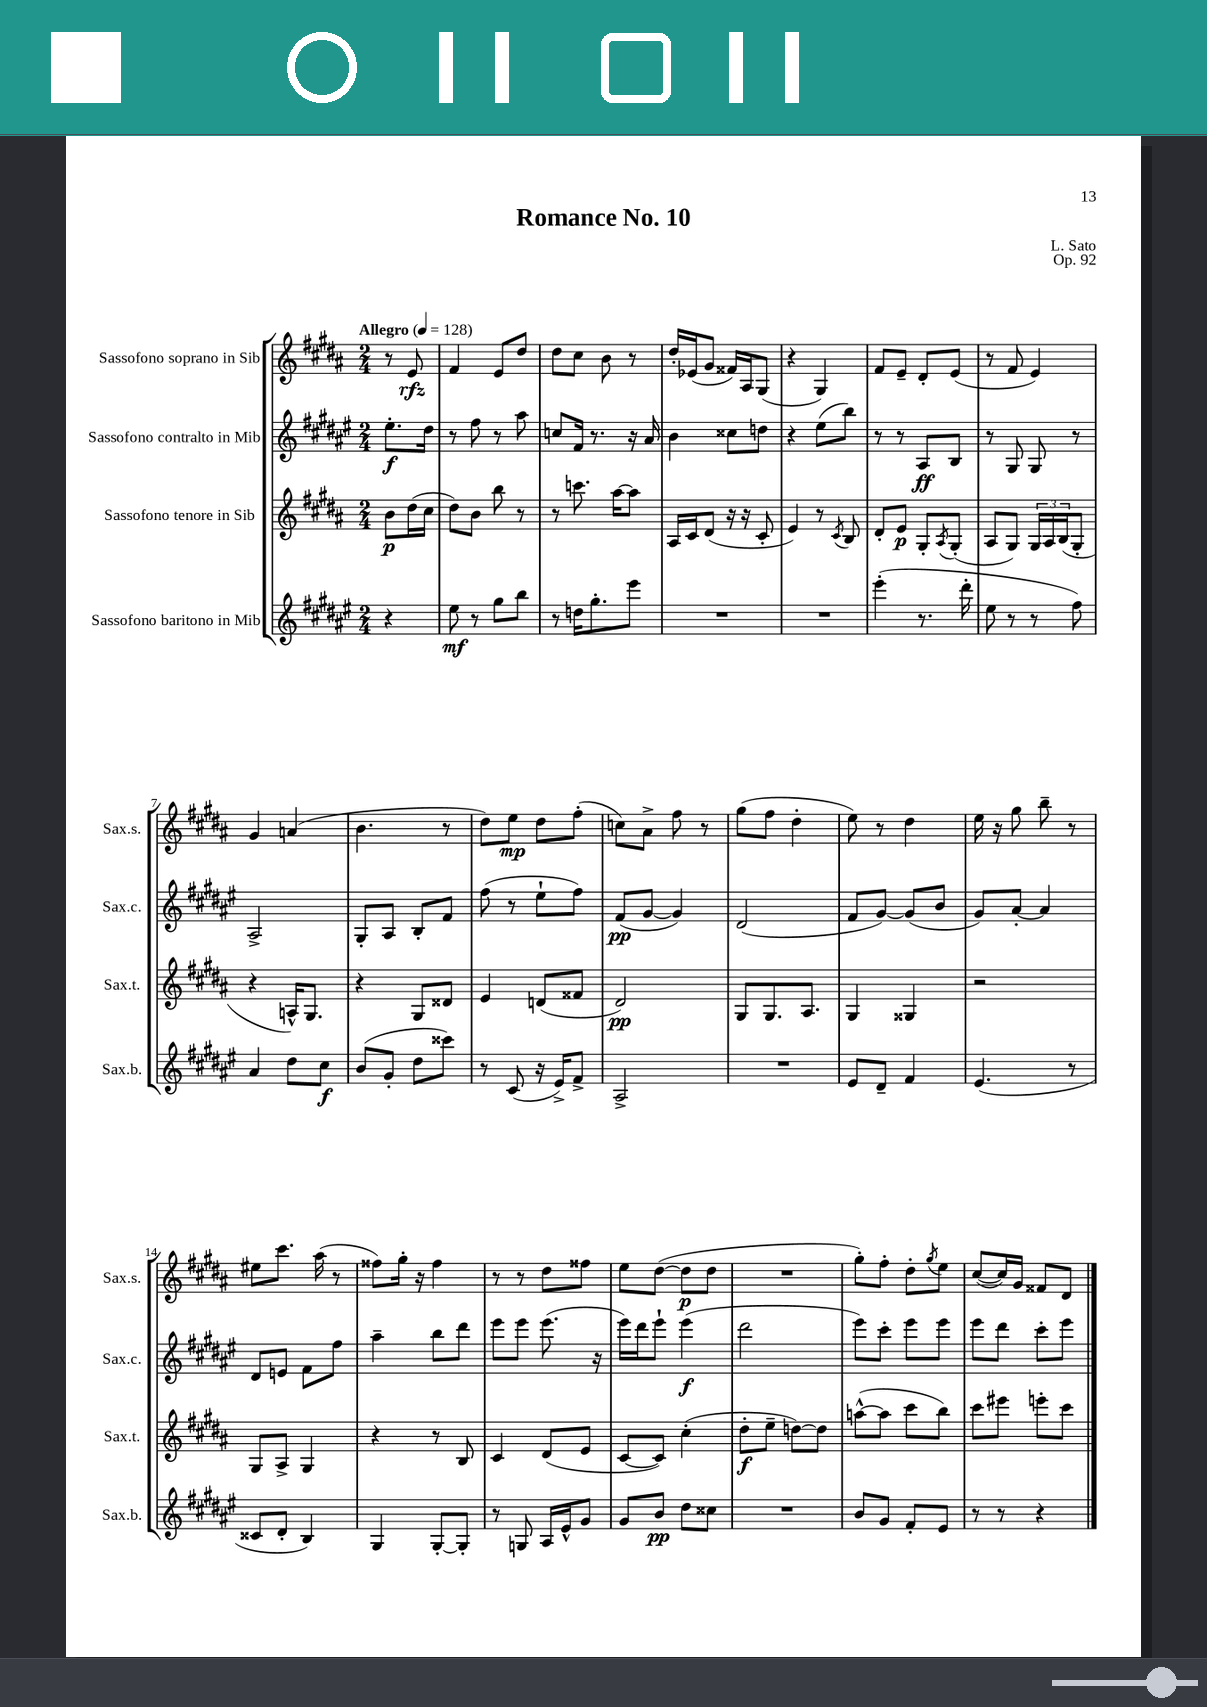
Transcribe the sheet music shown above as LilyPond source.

\header { title = "Romance No. 10" composer = "L. Sato" opus = "Op. 92" }
<<
\new StaffGroup <<
\new Staff = "s0" \with { instrumentName = "Sassofono soprano in Sib" shortInstrumentName = "Sax.s." } {
    \clef treble \key b \major \numericTimeSignature \time 2/4 \partial 4 \tempo "Allegro" 4 = 128
    r8 e'8\rfz |
    fis'4 e'8 dis''8 |
    dis''8 cis''8 b'8 r8 |
    dis''16-. ees'16( gis'8 fisis'16) ais16 gis8( |
    r4 gis4) |
    fis'8 e'8-- dis'8-. e'8( |
    r8 fis'8 e'4) |
    gis'4 a'4( |
    b'4. r8 |
    dis''8) e''8\mp dis''8 fis''8-.( |
    c''8) ais'8-> fis''8 r8 |
    gis''8( fis''8 dis''4-. |
    e''8) r8 dis''4 |
    e''16 r16 gis''8 b''8-- r8 |
    eis''8 cis'''8. ais''16( r8 |
    fisis''8) gis''16-. r16 fisis''4 |
    r8 r8 dis''8 fisis''8 |
    e''8 dis''8~( dis''8\p dis''8 |
    R2 |
    gis''8-.) fis''8-. dis''8-. \acciaccatura { gis''8 } e''8 |
    cis''8~( cis''16) gis'16 fisis'8 dis'8 \bar "|." |
}
\new Staff = "s1" \with { instrumentName = "Sassofono contralto in Mib" shortInstrumentName = "Sax.c." } {
    \clef treble \key fis \major \numericTimeSignature \time 2/4 \partial 4
    eis''8.-.\f dis''16 |
    r8 fis''8 r8 ais''8 |
    c''8 fis'16 r8. r16 ais'16 |
    b'4 cisis''8 d''8 |
    r4 eis''8( b''8) |
    r8 r8 ais8\ff b8 |
    r8 gis8 gis8 r8 |
    ais2-> |
    gis8-. ais8 b8-. fis'8 |
    fis''8( r8 eis''8-! fis''8) |
    fis'8\pp( gis'8~ gis'4) |
    dis'2( |
    fis'8 gis'8~) gis'8( b'8 |
    gis'8) ais'8~-. ais'4 |
    dis'8 e'8 fis'8 fis''8 |
    ais''4-- b''8 dis'''8 |
    eis'''8 eis'''8 eis'''8.( r16 |
    eis'''16) dis'''16 eis'''8-! eis'''4\f( |
    dis'''2 |
    eis'''8) cis'''8-. eis'''8 eis'''8 |
    eis'''8 dis'''8 cis'''8-. eis'''8 \bar "|." |
}
\new Staff = "s2" \with { instrumentName = "Sassofono tenore in Sib" shortInstrumentName = "Sax.t." } {
    \clef treble \key b \major \numericTimeSignature \time 2/4 \partial 4
    b'8\p dis''16( cis''16 |
    dis''8) b'8 b''8 r8 |
    r8 c'''8. ais''16~ ais''8 |
    ais16 cis'16 dis'8( r16 r16 cis'8-. |
    e'4) r8 \acciaccatura { cis'8 } b8 |
    dis'8-. e'8\p gis8-. \acciaccatura { ais8 } gis8-.( |
    ais8 gis8) \tuplet 3/2 { gis16 ais16 b16( } gis8-. |
    r4 a16-^) gis8. |
    r4 gis8 disis'8 |
    e'4 d'8( fisis'8 |
    dis'2\pp) |
    gis8 gis8. ais8. |
    gis4 gisis4 |
    r2 |
    gis8 ais8-> gis4 |
    r4 r8 b8 |
    cis'4 dis'8( e'8 |
    cis'8~ cis'8) cis''4-.( |
    dis''8-.\f e''8-- d''8~) d''8 |
    a''8~-^( a''8 cis'''8 b''8) |
    cis'''8 eis'''8 e'''8-. cis'''8 \bar "|." |
}
\new Staff = "s3" \with { instrumentName = "Sassofono baritono in Mib" shortInstrumentName = "Sax.b." } {
    \clef treble \key fis \major \numericTimeSignature \time 2/4 \partial 4
    r4 |
    eis''8\mf r8 gis''8 b''8 |
    r8 d''16 gis''8.-. eis'''8 |
    R2 |
    R2 |
    eis'''4-.( r8. dis'''16-. |
    eis''8 r8 r8 fis''8) |
    ais'4 dis''8 cis''8\f |
    b'8( gis'8-. dis''8 cisis'''8) |
    r8 cis'8( r16 eis'16->) fis'8-> |
    ais2-> |
    R2 |
    eis'8 dis'8-- fis'4 |
    eis'4.( r8 |
    cisis'8 dis'8-. b4) |
    gis4 gis8~-. gis8-. |
    r8 g8 ais16 eis'16-^ gis'8 |
    gis'8 b'8\pp dis''8 cisis''8 |
    R2 |
    b'8 gis'8 fis'8-. eis'8 |
    r8 r8 r4 \bar "|." |
}
>>
>>
